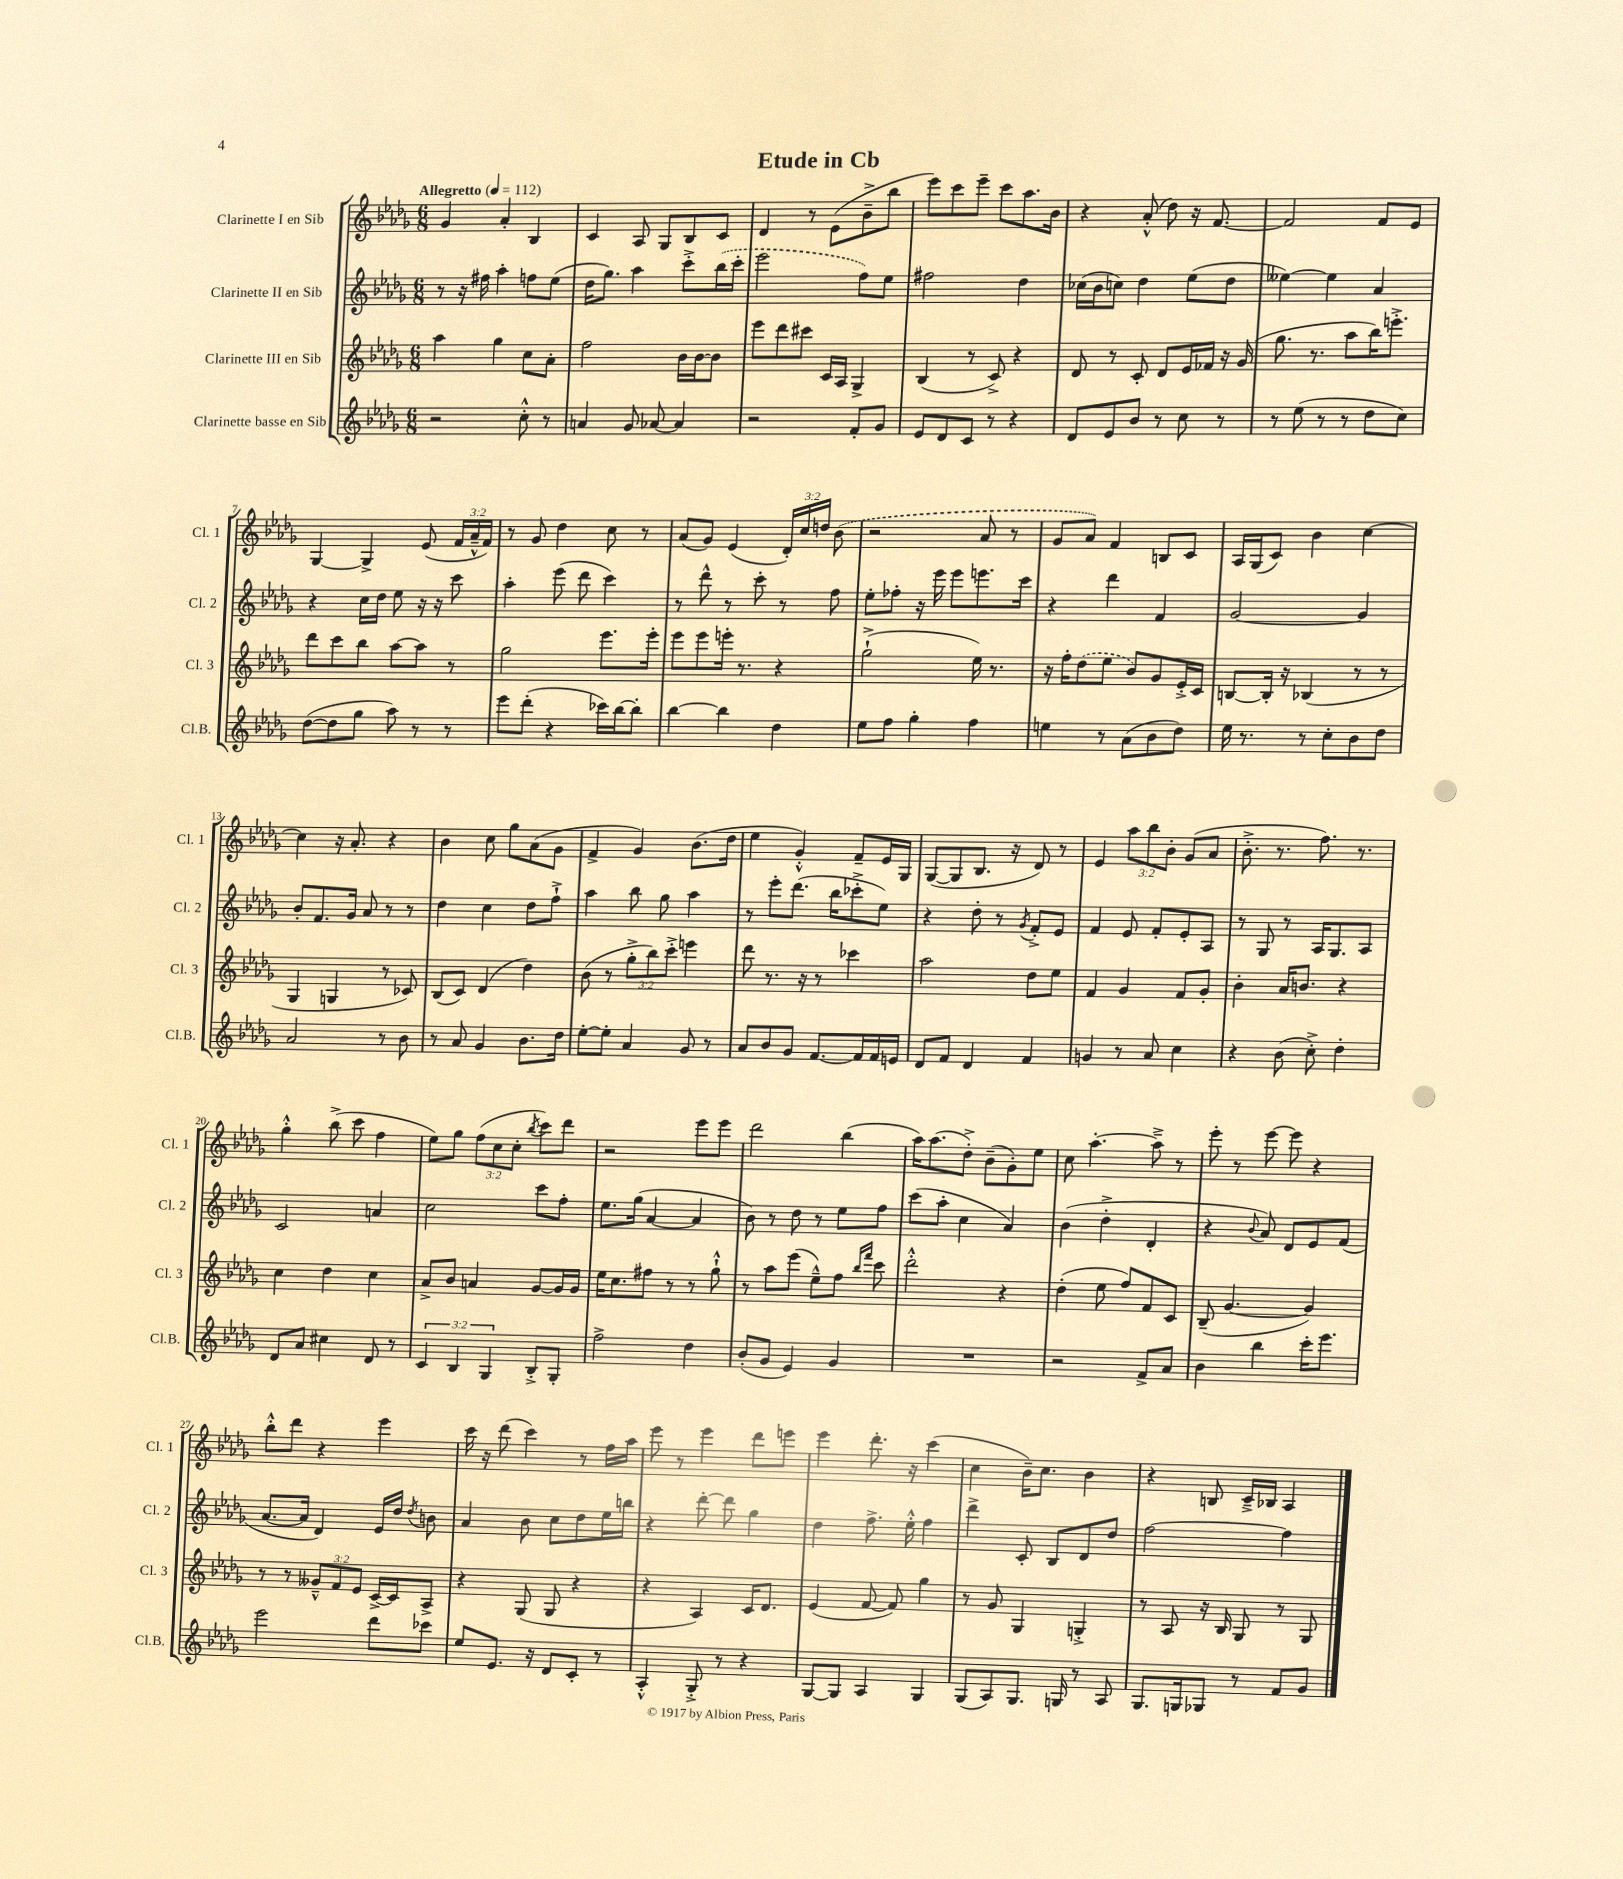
\header { title = "Etude in Cb" }
<<
\new StaffGroup <<
\new Staff = "s0" \with { instrumentName = "Clarinette I en Sib" shortInstrumentName = "Cl. 1" } {
    \clef treble \key des \major \numericTimeSignature \time 6/8 \override Staff.TupletNumber.text = #tuplet-number::calc-fraction-text \tempo "Allegretto" 4 = 112
    \autoBeamOff ges'4 aes'4-. bes4 |
    c'4 aes8 ges8[ bes8 c'8] |
    des'4 r8 ees'8[( bes'8---> bes''8] |
    ees'''8[) c'''8 ees'''8]-- c'''8[ aes''8. bes'16] |
    r4 aes'8-.-^( des''8) r16 f'8.~ |
    f'2 f'8[ ees'8] |
    ges4~ ges4-> ees'8( \tuplet 3/2 { f'16[ aes'16---^ f'16]) } |
    r8 ges'8 des''4 c''8 r8 |
    aes'8[( ges'8]) ees'4( \tuplet 3/2 { des'16[-.) c''16 d''16] } \once \slurDashed bes'8( |
    r2 aes'8 r8 |
    ges'8[ aes'8]) f'4 b8[ c'8] |
    aes16[ ges16( c'8]) bes'4 c''4~ |
    c''4 r16 aes'8.-. r4 |
    bes'4 c''8 ges''8[ aes'8( ges'8] |
    f'4-> ges'4) bes'8.[( des''16] |
    ees''4 ges'4-.-^) f'8[-- ees'16 ges16] |
    ges8[~( ges8 bes8.] r16 des'8) r8 |
    ees'4 \tuplet 3/2 { aes''8[ bes''8 bes'8]-. } ges'8[( aes'8] |
    bes'8.-.-> r8. f''8.) r8. |
    ges''4-.-^ bes''8->( c'''8 f''4 |
    ees''8[) ges''8] \tuplet 3/2 { f''8[( c''8 c''8]-. } \acciaccatura { bes''8 } c'''8[) des'''8] |
    r2 ees'''8[ ees'''8] |
    des'''2 bes''4( |
    aes''16[) aes''8.( des''8]-.->) bes'8[--( ges'8-.) ees''8] |
    c''8 aes''4.~-. aes''8---> r8 |
    ees'''8-. r8 ees'''8~ ees'''8 r4 |
    bes''8[-.-^ des'''8] r4 ees'''4 |
    c'''16 r16 des'''8( c'''4) r8 f''16[ aes''16] |
    ees'''8 r8 ees'''4 des'''8[ e'''8] |
    ees'''4 des'''8.-. r16 c'''4( |
    c''4 bes'16[--) c''8.] bes'4 |
    r4 b8 c'16[---> bes16] aes4 \bar "|." |
}
\new Staff = "s1" \with { instrumentName = "Clarinette II en Sib" shortInstrumentName = "Cl. 2" } {
    \clef treble \key des \major \numericTimeSignature \time 6/8
    \autoBeamOff r8 r16 fis''16 aes''4-. f''8[ ees''8]( |
    des''16[ ges''8.]) aes''4 c'''8[-.-> \once \slurDashed bes''16( c'''16]-. |
    ees'''2 f''8[) ees''8] |
    fis''2 des''4 |
    ces''16[( bes'16 c''8]) des''4 ees''8[( des''8] |
    eeses''4~) eeses''4 aes'4 |
    r4 c''16[ des''16] ees''8 r16 r16 c'''8 |
    aes''4-. ees'''8( des'''8 c'''4) |
    r8 des'''8-^ r8 c'''8-. r8 f''8 |
    ees''8[-. fes''8]-. r16 ees'''16 ees'''8[ e'''8. c'''16] |
    r4 des'''4 f'4 |
    ges'2~ ges'4 |
    bes'8[-. f'8. ges'16] aes'8 r8 r8 |
    des''4 c''4 des''8[ f''8]-!-> |
    aes''4 bes''8 ges''8 aes''4 |
    r8 ees'''8[-. des'''8.]( bes''16[ ces'''8-.-> ees''8]) |
    r4 des''8-. r8 \acciaccatura { ges'8 } f'8[-.-> ees'8] |
    f'4 ees'8 f'8[-. ees'8-. aes8] |
    r8 ges8 r8 aes16[ ges8. aes8] |
    c'2 a'4 |
    c''2 c'''8[ f''8]-. |
    ees''8.[ ges''16]( aes'4~ aes'4 |
    bes'8) r8 des''8 r8 ees''8[ f''8] |
    c'''8[( aes''8]-. c''4 aes'4) |
    bes'4( des''4-.-> des'4-. |
    r4 \appoggiatura { bes'8 } aes'8) des'8[ ees'8 f'8]( |
    aes'8.[~ aes'16] des'4) ees'16[ des''16] \acciaccatura { des''8 } b'8 |
    aes'4 bes'8 c''8[ des''8 ees''16 b''16] |
    r4 des'''8~-. des'''8 ges''4 |
    des''4 f''8.-> ees''16-.-^ f''4 |
    des'''4-> c'8-. bes8[ des'8 des''8] |
    f''2~ f''4 \bar "|." |
}
\new Staff = "s2" \with { instrumentName = "Clarinette III en Sib" shortInstrumentName = "Cl. 3" } {
    \clef treble \key des \major \numericTimeSignature \time 6/8 \override Staff.TupletNumber.text = #tuplet-number::calc-fraction-text
    \autoBeamOff aes''4 ges''4 c''8[ aes'8]-. |
    f''2 bes'16[ bes'16~ bes'8] |
    ees'''8[ des'''8 cis'''8] c'16[ aes16] ges4-> |
    bes4( r8 c'8->) r4 |
    des'8 r8 c'8-. des'8[ ees'16 fes'16] r16 ges'16( |
    ges''8. r8. aes''8[ bes''16) e'''8.]-.-> |
    des'''8[ c'''8 bes''8] aes''8[~ aes''8] r8 |
    ges''2 ees'''8.[ ees'''16]-. |
    ees'''8[ ees'''8 e'''16]-. r8. r4 |
    ges''2-!->( ees''16) r8. |
    r16 f''16[-. \once \slurDashed des''8( ees''8] bes'8[) ges'8 ees'16-.-> c'16] |
    b8[~ b16]-. r16 bes4( r8 r8 |
    ges4 g4 r8 ces'8) |
    bes8[( c'8]) des'4( des''4) |
    bes'8( r8 \tuplet 3/2 { ges''8[-.-> bes''8) c'''8]-.-> } e'''4 |
    des'''8 r8. r16 r8 ces'''4 |
    aes''2 des''8[ ees''8] |
    f'4 ges'4 f'8[ ges'8]-. |
    bes'4-. aes'16[ b'8.] r4 |
    c''4 des''4 c''4 |
    aes'8[-> bes'8] a'4 ges'8[~ ges'16 ges'16] |
    ees''16[ c''8. fis''8] r8 r8 ges''8-!-^ |
    r8 aes''8[ ees'''8]( ees''8[---^) f''8] \grace { bes''16[ f'''16] } c'''8 |
    des'''2-.-^ r4 |
    des''4-.( ees''8 f''8[) f'8 c'8] |
    bes8--( ges'4.~ ges'4) |
    r8 r8 \tuplet 3/2 { geses'8[---^ f'8 ees'8] } c'16[~-> c'16 aes8]-> |
    r4 ges8( ges8 r4 |
    r4 aes4) c'16[ des'8.] |
    ees'4( f'8~ f'8) ges''4 |
    r8 ges'8 ges4 g4-.-> |
    r8 aes8 r16 bes16 ges8 r8 ges8 \bar "|." |
}
\new Staff = "s3" \with { instrumentName = "Clarinette basse en Sib" shortInstrumentName = "Cl.B." } {
    \clef treble \key des \major \numericTimeSignature \time 6/8 \override Staff.TupletNumber.text = #tuplet-number::calc-fraction-text
    \autoBeamOff r2 c''8-.-^ r8 |
    a'4 ges'8 aes'8~ aes'4 |
    r2 f'8[-. ges'8] |
    ees'8[ des'8 c'8] r8 r4 |
    des'8[ ees'8 bes'8] r8 c''8 r8 |
    r8 ees''8( r8 r8 des''8[ c''8]) |
    des''8[~( des''8 ges''8] aes''8) r8 r8 |
    ees'''8[ des'''8]-.( r4 ces'''16[) bes''16~ bes''8]-. |
    bes''4~ bes''4 des''4 |
    ees''8[ f''8] ges''4-. f''4 |
    e''4 r8 aes'8[( bes'8 des''8]) |
    ees''16 r8. r8 c''8[-. bes'8 des''8] |
    aes'2 r8 bes'8 |
    r8 aes'8 ges'4 bes'8.[ des''16] |
    ees''8[~-. ees''8]-. aes'4 ges'8 r8 |
    aes'8[ bes'8 ges'8] f'8.[~ f'16 f'16 e'16] |
    des'8[ f'8] des'4 f'4 |
    g'4 r8 aes'8 c''4 |
    r4 bes'8( c''8-.->) des''4-. |
    des'8[ aes'8] cis''4 des'8 r8 |
    \tuplet 3/2 { c'4 bes4 ges4 } bes8[-.-> ges8]-. |
    f''2-> des''4 |
    bes'8[-.( ges'8] ees'4) ges'4 |
    R2. |
    r2 f'8[-> aes'8] |
    bes'4 bes''4 c'''16[-. ees'''8.] |
    ees'''2 des'''8[ ces'''8] |
    ees''8[ ees'8.] r16 des'8[ c'8]-. r8 |
    aes4-.-^ ges8-.-> r8 r4 |
    ges8[~ ges8] aes4 ges4 |
    ges8[( aes8) ges8.] g16 r8 aes8 |
    ges8.[ g16 ges8] r8 f'8[ ges'8] \bar "|." |
}
>>
>>
